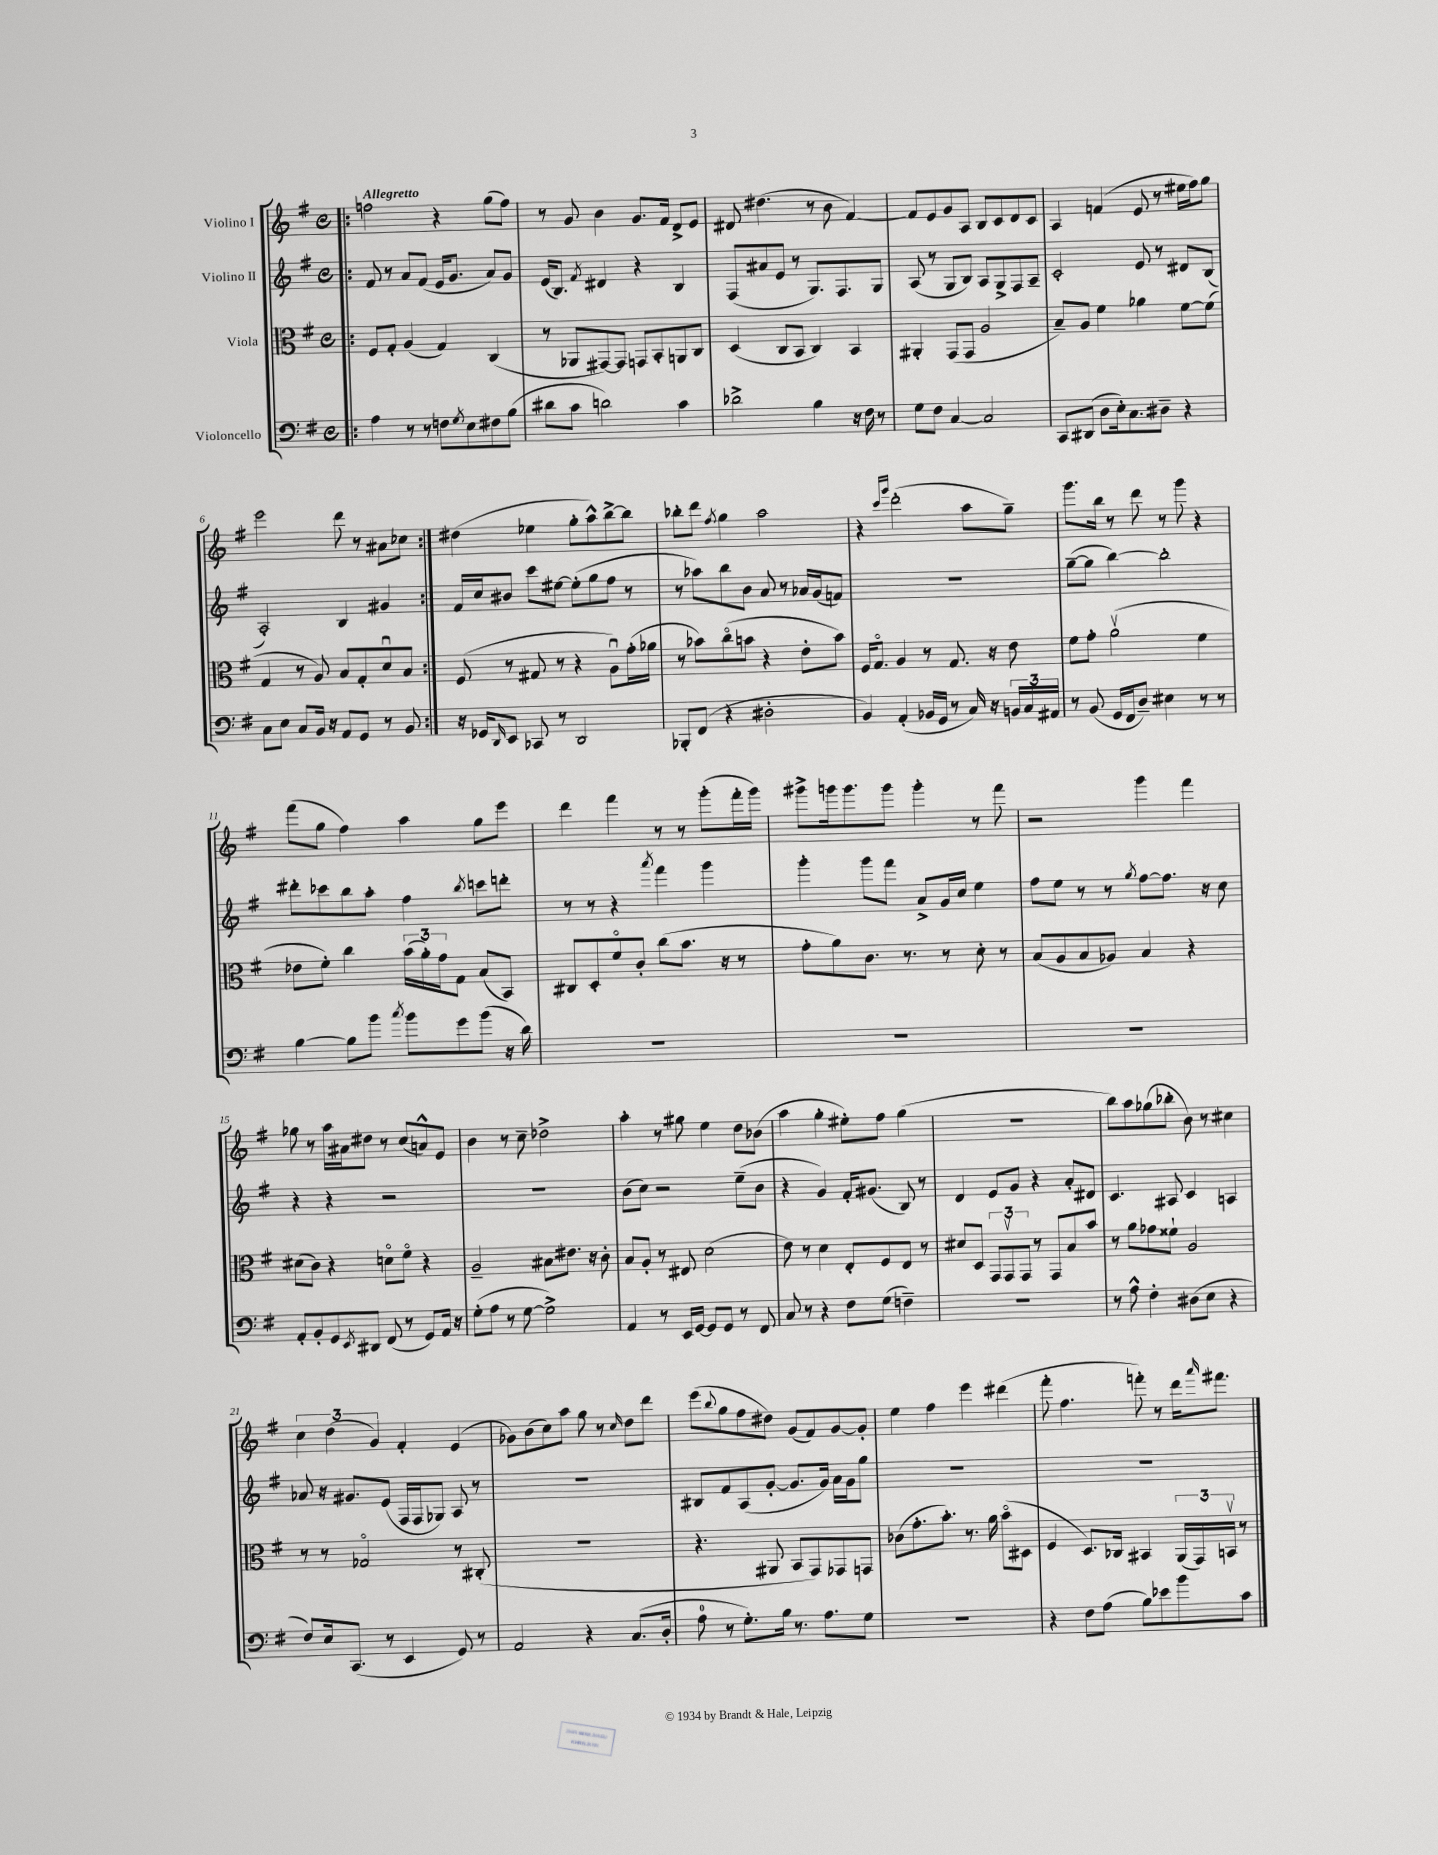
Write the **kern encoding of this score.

**kern	**kern	**kern	**kern
*staff4	*staff3	*staff2	*staff1
*clefF4	*clefC3	*clefG2	*clefG2
*k[f#]	*k[f#]	*k[f#]	*k[f#]
*M4/4	*M4/4	*M4/4	*M4/4
*met(c)	*met(c)	*met(c)	*met(c)
=!|:	=!|:	=!|:	=!|:
4A\	8F#/L	8f#/	2ff\
.	8G'/J	8r	.
8r	(4A/	8a/L	.
8r	.	(8f#/J	.
8F\L	4G/)	16e/LK	4r
.	.	8.g/J	.
8qG/	.	.	.
8E\	.	.	.
8F#\	(4C/	8a/L)	(8gg\L
(8B\J	.	8g/J	8ff\J)
=	=	=	=
8d#\L	8r	(16e/LK	8r
.	.	8.B/J)	.
8c\J	8AA-/L	.	8g/
.	.	8qf#/	.
2d\)	[8GG#/)	4d#/	4b\
.	8GG#/]J	.	.
.	8GG/L	4r	8.g/L
.	8BB'/	.	.
.	.	.	16f#/Jk
4c\	8AA/	4B/	8d^/L
.	8C/J	.	8e/J
=	=	=	=
2d-^\	(4D/	(8F#/L	8d#/
.	.	8a#/	(4.dd#\
.	8C/L	8e/J	.
.	8BB/J	8r	.
4B\	4C/)	8.G/L)	8r
.	.	.	8b\
.	.	8.F#/	.
16r	4BB/	.	[4f#/)
16F#\	.	.	.
8r	.	8G/J	.
=	=	=	=
8G\L	4AA#'/	(8A/	8f#/]L
8F#\J	.	8r	8e/
[4C/	(8GG/L	8G/L	8g/
.	8GG/J	8B/J)	8A/J
2C/]	2A/	8A/L	8B/L
.	.	8G^/	8c/
.	.	8F#/	8d/
.	.	8A~/J	8c/J
=	=	=	=
8CC/L	8B~/L)	2c'/	4A/
(8DD#/J	8A/J	.	.
8D\L	4f#\	.	(4f/
16E'\k)	.	.	.
8.C\	.	.	.
.	4a-\	8e/	8e/
8D#~\J	.	8r	8r
4r	[8f#\L	8d#/L	16ee#\LL
.	.	.	16ff#\J)
.	(8f#\]J	(8B/J	8gg\J
=	=	=	=
8C\L	4G/	2A'/)	2eee\
8E\J	.	.	.
8C/L	8r	.	.
16BB/Jk	8A/)	.	.
16r	.	.	.
8AA/L	8B/L	4B/	8ddd\
8GG/J	8G'/	.	8r
8r	8du/	4g#/	8a#\L
8BB/	8B/J	.	8cc-\J
=:|!	=:|!	=:|!	=:|!
16r	(8F#/	16f#/LL	(4dd#\
16GG-/LK	.	16cc/J	.
16qqDD/	.	.	.
8EE/J	8r	8b#/J	.
8CC-/	8G#/	8ccc\L	4ee-\
8r	8r	[8ee#\J	.
2DD/	4r	(8ee#'\]L	8gg'\L
.	.	8gg\	8aa^^\)
.	8Au\L)	8ff#\J	[8bb^\
.	(16g'\L	8r	8bb\]J
.	16a-\JJ	.	.
=	=	=	=
8BBB-'/L	8r	8r	8bb-'\L
(8FF#/J	8b-\L)	8aa-\L)	8ddd\J
.	.	.	8qff#/
4r	(8cco\	8bb\	4gg\
.	8b\J	8b\J	.
2D#'\	4r	8a/	2aa\
.	.	8r	.
.	8e'\L	16a-/LL	.
.	.	(16g/J	.
.	8b\J)	8f/J)	.
=	=	=	=
4BB/)	16F#/LK	1r	4r
.	8.Go/J	.	.
.	.	.	16qqccc/LL
.	.	.	16qqggg/JJ
(4AA'/	4A/	.	(2ddd'\
16BB-/LL	8r	.	.
16GG/JJ	.	.	.
8r	8.G/	.	.
16C/)	.	.	8aa\L
16r	16r	.	.
24BB/LL	8e\	.	8gg~\J)
24C/	.	.	.
24AA#/JJ	.	.	.
=	=	=	=
8r	8f#\L	([8gg~\L	8.ggg\L
(8BB/	8g'\J	8gg\]J	.
.	.	.	16bb\Jk
16GG/LL	(2av\	[4bb\)	8r
16FF#/J	.	.	.
8D~/J)	.	.	8ddd\
4E#\	.	2bb'\]	8r
.	.	.	8ggg\
8r	4f#\	.	4r
8r	.	.	.
=	=	=	=
[4B\	8e-\L	8ddd#'\L	(8fff#\L
.	8f#'\J)	8ccc-\	8gg\J
8B\]L	4cc\	8bb\	4ff#\)
8b\J	.	8aa'\J	.
8qcc/	.	.	.
8b\L	(24b\LL	4ff#\	4aa\
.	24a'\)	.	.
.	24g\J	.	.
8g\	8G\J	.	.
.	.	8qbb/	.
(8b\J	(8B/L	8ccc\L	8gg\L
16r	8BB/J)	8ddd'\J	8eee\J
16d\)	.	.	.
=	=	=	=
1r	8C#/L	8r	4ddd\
.	8D'/	8r	.
.	8f#o/	4r	4fff#\
.	8c'/J	.	.
.	.	8qaaa/	.
.	(8cc\L	4fff#\	8r
.	8.b\J	.	8r
.	.	4ggg\	(8ggg'\L
.	16r	.	.
.	8r	.	16fff#'\L
.	.	.	16ggg\JJ)
=	=	=	=
1r	8g'\L	4ggg'\	8ggg#^\L
.	8a\)	.	16ggg\k
.	.	.	8.ggg\
.	8.c\J	8ggg\L	.
.	.	8fff#\J	8ggg\J
.	8.r	.	.
.	.	8a^/L	4ggg'\
.	8r	16g/L	.
.	.	16cc/JJ	.
.	8d'\	4ee\	8r
.	8r	.	8fff#\
=	=	=	=
1r	(8B/L	8ff#\L	2r
.	8A/	8ee\J	.
.	8B/	8r	.
.	8A-/J)	8r	.
.	.	8qgg/	.
.	4B/	[8ff#\L	4ggg\
.	.	8.ff#\]J	.
.	4r	.	4fff#\
.	.	16r	.
.	.	8cc\	.
=	=	=	=
8AA'/L	(8d#\L	4r	8gg-\
8BB'/	8c\J)	.	8r
8GG/	4r	4r	16aa\LL
.	.	.	16a#\J
8qEE/	.	.	.
8DD#/J	.	.	8dd#\J
(8FF#/	8do\L	2r	8r
8r	8f#o\J	.	(8cc/L
8GG/L)	4r	.	8a^^/)
16AA/Jk	.	.	8e/J
16r	.	.	.
=	=	=	=
(8G'\L	2A~/	1r	4b\
8A\J	.	.	.
8r	.	.	8r
[8G\	.	.	8cc~\
2G^\])	8B#\L	.	2dd-^\
.	8.e#\J	.	.
.	16r	.	.
.	8c'\	.	.
=	=	=	=
4AA/	8B/L	(8b\L	4aa'\
.	8A'/J	8cc\J)	.
8r	8r	2r	8r
16EE/LL	8E#/	.	8gg#\
[16GG/JJ	.	.	.
8GG/]L	(2d\	.	4ee\
8GG/J	.	.	.
8r	.	(8ee~\L	8dd\L
8FF#/	.	8b\J	(8b-\J
=	=	=	=
8C/	8e\)	4r	4aa\
8r	8r	.	.
4r	4d\	4g/)	4gg'\
8F#\L	8E'/L	16f#'/LK	8ee#'\L)
.	.	(8.g#/J	.
(8G\J	8F#/	.	8ff#\J
4F~\)	8E/J	8B/)	(4gg\
.	8r	8r	.
=	=	=	=
1r	8d#/L	4d/	1r
.	8D/J	.	.
.	12GG/L	8e/L	.
.	12GGv/	.	.
.	.	8g/J	.
.	12GG/J	.	.
.	8r	4r	.
.	8GG/L	.	.
.	8B/	8a'/L	.
.	8b/J	8d#/J	.
=	=	=	=
8r	8r	4.c/	8bb\L)
8A^^\	8a\L	.	8aa\
4F#'\	8g-\	.	(8gg-\
.	8f##`\J	8A#/	8bb-'\J
(8D#\L	2A/	4c/	8b\)
8E\J	.	.	8r
4r	.	4A/	4cc#\
=	=	=	=
8F#/L)	8r	8a-/	6cc\
16E/k	8r	16r	.
.	.	.	(6dd\
(8.CC/J	.	8.g#/L	.
.	2G-o/	.	.
.	.	.	6g/)
8r	.	(8e/J	.
4EE/	.	16F#/LL	4f#'/
.	.	16F#/J	.
.	.	8G-/J)	.
8GG/)	8r	8A/	(4e/
8r	(8C#'/	8r	.
=	=	=	=
2AA/	1r	1r	8g-\L)
.	.	.	(8b\
.	.	.	8cc\)
.	.	.	8aa\J
4r	.	.	8gg\
.	.	.	8r
.	.	.	16qqcc/
(8.C/L	.	.	8dd\L
.	.	.	8ddd\J
16D'/Jk	.	.	.
=	=	=	=
8A\	4.r	8B#/L	(8eee\L
.	.	.	8qqbb/
8r	.	8f#/	8gg\
8.G'\L)	.	(8A/	8ff#\
.	8AA#/	[8g'/J	8dd#\J)
16B\Jk	.	.	.
8.r	8BB/L	8.g/]L	(8g/L
.	8GG/)	.	8f#/)
8.A\L	.	16g/Jk)	.
.	8GG-/	16a\LL	[8g/
.	.	16g\J	.
8G\J	8GG/J	8gg\J	8g'/]J
=	=	=	=
1r	(8c-\L	1r	4ee\
.	8.g'\	.	.
.	.	.	4ff#\
.	8.b'\J)	.	.
.	8.r	.	4eee\
.	16a\	.	.
.	(8bo\L	.	(4ddd#\
.	8D#\J	.	.
=	=	=	=
4r	4F#/	1r	8fff#'\
.	.	.	4.ff#\
8F#\L	8.D/L)	.	.
(8A\J	.	.	.
.	16C-/Jk	.	.
8B\L)	4BB#/	.	8fff'\)
8e-\	.	.	8r
8b\	(24AA/LL	.	16ddd\LK
.	24GG/)	.	.
.	.	.	16qqaaa/
.	.	.	8.fff#\J
.	24BBv/JJ	.	.
8c\J	8r	.	.
==	==	==	==
*-	*-	*-	*-
